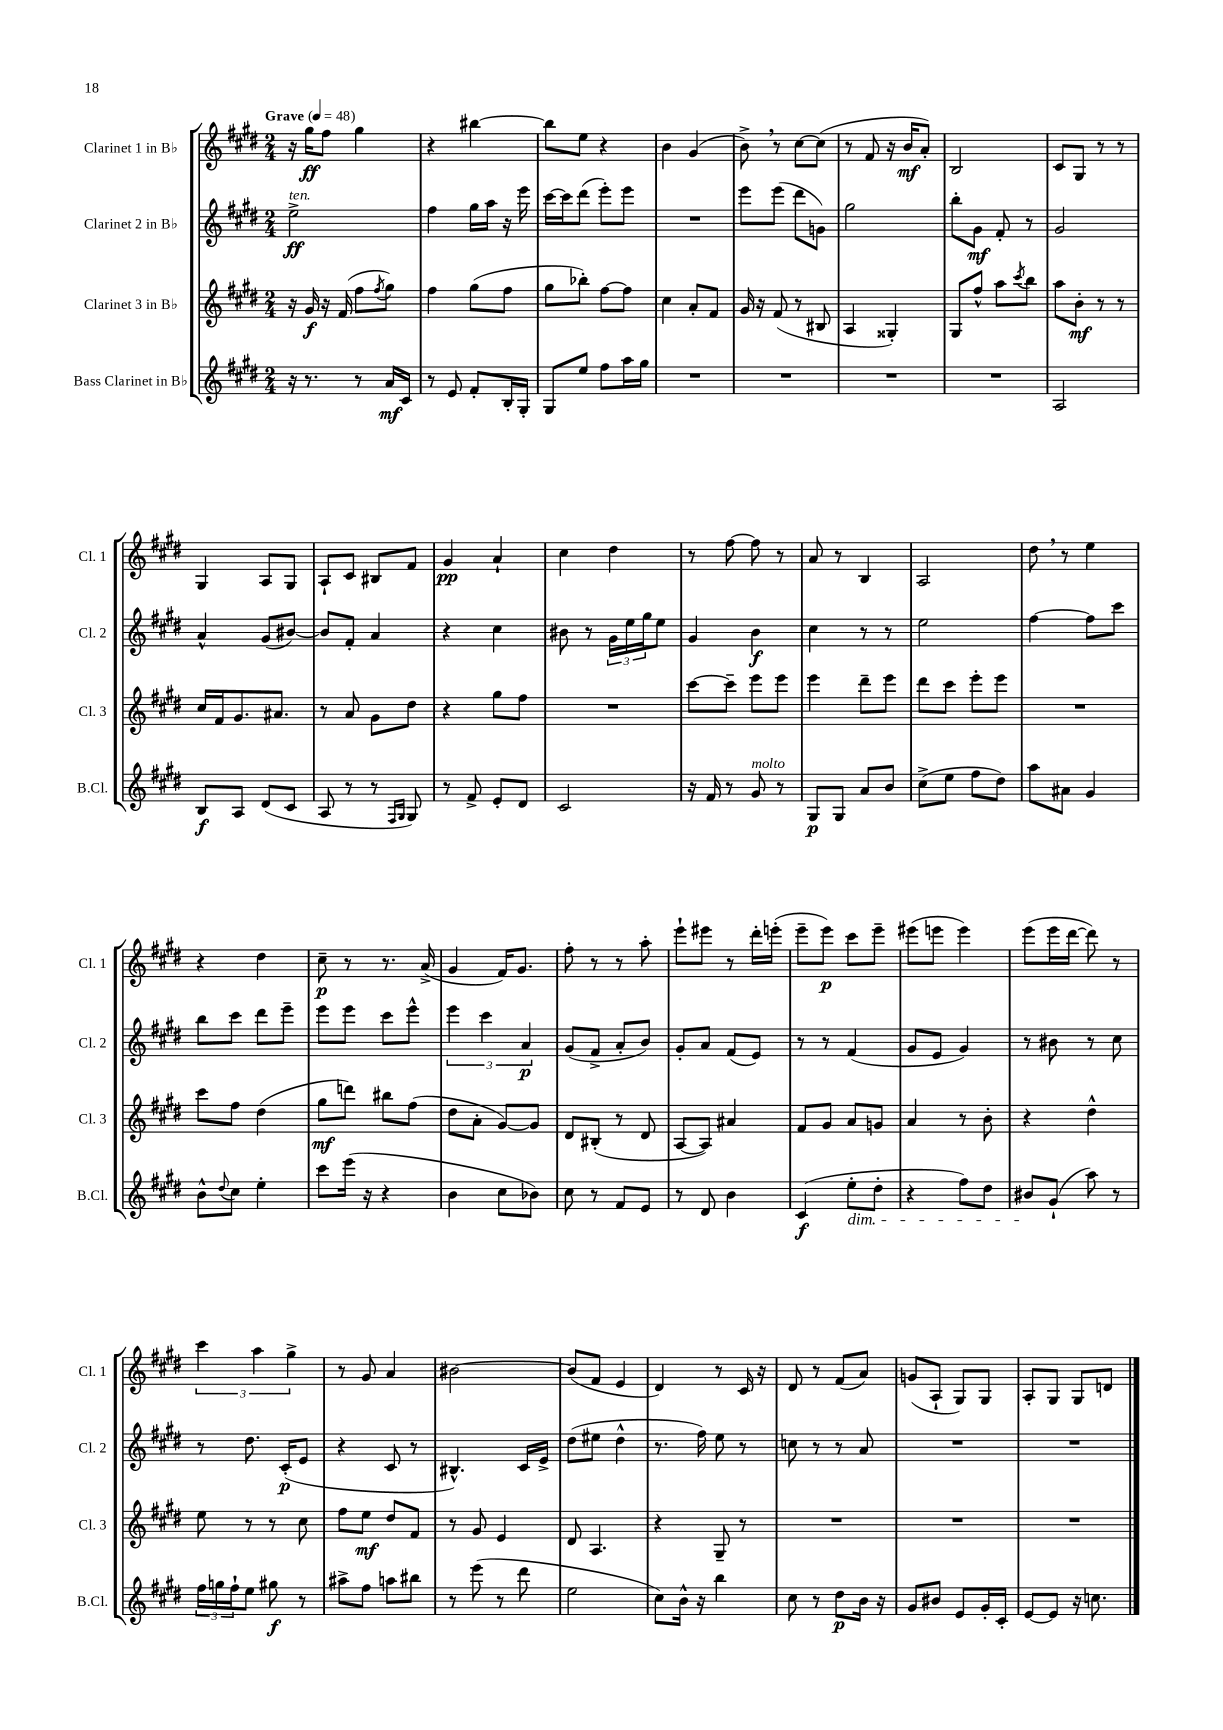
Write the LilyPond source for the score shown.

<<
\new StaffGroup <<
\new Staff = "s0" \with { instrumentName = "Clarinet 1 in Bb" shortInstrumentName = "Cl. 1" } {
    \clef treble \key e \major \numericTimeSignature \time 2/4 \tempo "Grave" 4 = 48
    r16 gis''16\ff fis''8 gis''4 |
    r4 bis''4~ |
    bis''8 e''8 r4 |
    b'4 gis'4( |
    b'8->) \breathe r8 cis''8~ cis''8( |
    r8 fis'8 r16 b'16\mf a'8-.) |
    b2 |
    cis'8 gis8 r8 r8 |
    gis4 a8 gis8 |
    a8-! cis'8 bis8 fis'8 |
    gis'4\pp a'4-! |
    cis''4 dis''4 |
    r8 fis''8~ fis''8 r8 |
    a'8 r8 b4 |
    a2 |
    dis''8 \breathe r8 e''4 |
    r4 dis''4 |
    cis''8--\p r8 r8. a'16->( |
    gis'4 fis'16) gis'8. |
    fis''8-. r8 r8 a''8-. |
    e'''8-! eis'''8 r8 dis'''16-. e'''16-.( |
    e'''8-- e'''8\p) cis'''8 e'''8-- |
    eis'''8( e'''8 e'''4) |
    e'''8( e'''16 dis'''16~ dis'''8) r8 |
    \tuplet 3/2 { cis'''4 a''4 gis''4-> } |
    r8 gis'8 a'4 |
    bis'2~ |
    bis'8( fis'8 e'4 |
    dis'4) r8 cis'16 r16 |
    dis'8 r8 fis'8( a'8) |
    g'8( a8-! gis8) gis8 |
    a8-. gis8 gis8 d'8 \bar "|." |
}
\new Staff = "s1" \with { instrumentName = "Clarinet 2 in Bb" shortInstrumentName = "Cl. 2" } {
    \clef treble \key e \major \numericTimeSignature \time 2/4
    e''2->\ff^\markup { \italic "ten." } |
    fis''4 gis''16 a''16 r16 e'''16 |
    cis'''16~ cis'''16 dis'''8( e'''8-.) e'''8 |
    R2 |
    e'''8 e'''8( dis'''8 g'8) |
    gis''2 |
    b''8-. gis'8\mf fis'8-. r8 |
    gis'2 |
    a'4-^ gis'8( bis'8~) |
    bis'8 fis'8-. a'4 |
    r4 cis''4 |
    bis'8 r8 \tuplet 3/2 { gis'16 e''16 gis''16 } e''8 |
    gis'4 b'4\f |
    cis''4 r8 r8 |
    e''2 |
    fis''4~ fis''8 cis'''8 |
    b''8 cis'''8 dis'''8 e'''8-- |
    e'''8 e'''8 cis'''8 e'''8-^ |
    \tuplet 3/2 { e'''4 cis'''4 a'4\p } |
    gis'8( fis'8-> a'8-. b'8) |
    gis'8-. a'8 fis'8( e'8) |
    r8 r8 fis'4( |
    gis'8 e'8 gis'4) |
    r8 bis'8 r8 cis''8 |
    r8 dis''8. cis'16-.\p( e'8 |
    r4 cis'8 r8 |
    bis4.-^) cis'16 e'16-> |
    dis''8( eis''8 dis''4-^ |
    r8. fis''16) e''8 r8 |
    c''8 r8 r8 a'8 |
    R2 |
    R2 \bar "|." |
}
\new Staff = "s2" \with { instrumentName = "Clarinet 3 in Bb" shortInstrumentName = "Cl. 3" } {
    \clef treble \key e \major \numericTimeSignature \time 2/4
    r16 gis'16\f r16 fis'16( fis''8 \acciaccatura { fis''8 } gis''8) |
    fis''4 gis''8( fis''8 |
    gis''8 bes''8-.) fis''8~ fis''8 |
    cis''4 a'8-. fis'8 |
    gis'16 r16 fis'8( r8 bis8 |
    a4 gisis4-.) |
    gis8 fis''8-^ a''8 \acciaccatura { cis'''8 } b''8 |
    a''8 b'8-.\mf r8 r8 |
    cis''16 fis'16 gis'8. ais'8. |
    r8 a'8 gis'8 dis''8 |
    r4 gis''8 fis''8 |
    R2 |
    cis'''8~ cis'''8-- e'''8 e'''8 |
    e'''4 dis'''8-- e'''8 |
    dis'''8 cis'''8 e'''8-. e'''8 |
    R2 |
    cis'''8 fis''8 dis''4( |
    gis''8\mf d'''8) bis''8 fis''8( |
    dis''8 a'8-. gis'8~) gis'8 |
    dis'8 bis8-.( r8 dis'8 |
    a8~ a8) ais'4 |
    fis'8 gis'8 a'8 g'8 |
    a'4 r8 b'8-. |
    r4 dis''4-^ |
    e''8 r8 r8 cis''8 |
    fis''8 e''8\mf dis''8 fis'8 |
    r8 gis'8 e'4 |
    dis'8 a4. |
    r4 gis8-- r8 |
    R2 |
    R2 |
    R2 \bar "|." |
}
\new Staff = "s3" \with { instrumentName = "Bass Clarinet in Bb" shortInstrumentName = "B.Cl." } {
    \clef treble \key e \major \numericTimeSignature \time 2/4
    r16 r8. r8 a'16\mf cis'16 |
    r8 e'8 fis'8-. b16-. gis16-. |
    gis8 e''8 fis''8 a''16 gis''16 |
    R2 |
    R2 |
    R2 |
    R2 |
    a2 |
    b8\f a8 dis'8( cis'8 |
    a8 r8 r8 \grace { fis16 gis16 } gis8) |
    r8 fis'8-> e'8-. dis'8 |
    cis'2 |
    r16 fis'16 r8 gis'8^\markup { \italic "molto" } r8 |
    gis8\p gis8 a'8 b'8 |
    cis''8->( e''8 fis''8 dis''8) |
    a''8 ais'8 gis'4 |
    b'8-^ \appoggiatura { dis''8 } cis''8 e''4-. |
    cis'''8 e'''16( r16 r4 |
    b'4 cis''8 bes'8) |
    cis''8 r8 fis'8 e'8 |
    r8 dis'8 b'4 |
    cis'4\f( e''8-.\dim dis''8-. |
    r4 fis''8) dis''8 |
    bis'8\! gis'8-!( a''8) r8 |
    \tuplet 3/2 { fis''16 g''16 fis''16-! } e''8 gis''8\f r8 |
    ais''8-> fis''8 a''8 bis''8 |
    r8 e'''8( r8 dis'''8 |
    e''2 |
    cis''8) b'16-^ r16 b''4 |
    cis''8 r8 dis''8\p b'16 r16 |
    gis'8 bis'8 e'8 gis'16-. cis'16-. |
    e'8~ e'8 r16 c''8. \bar "|." |
}
>>
>>
\layout { \context { \Score \remove "Bar_number_engraver" } }
